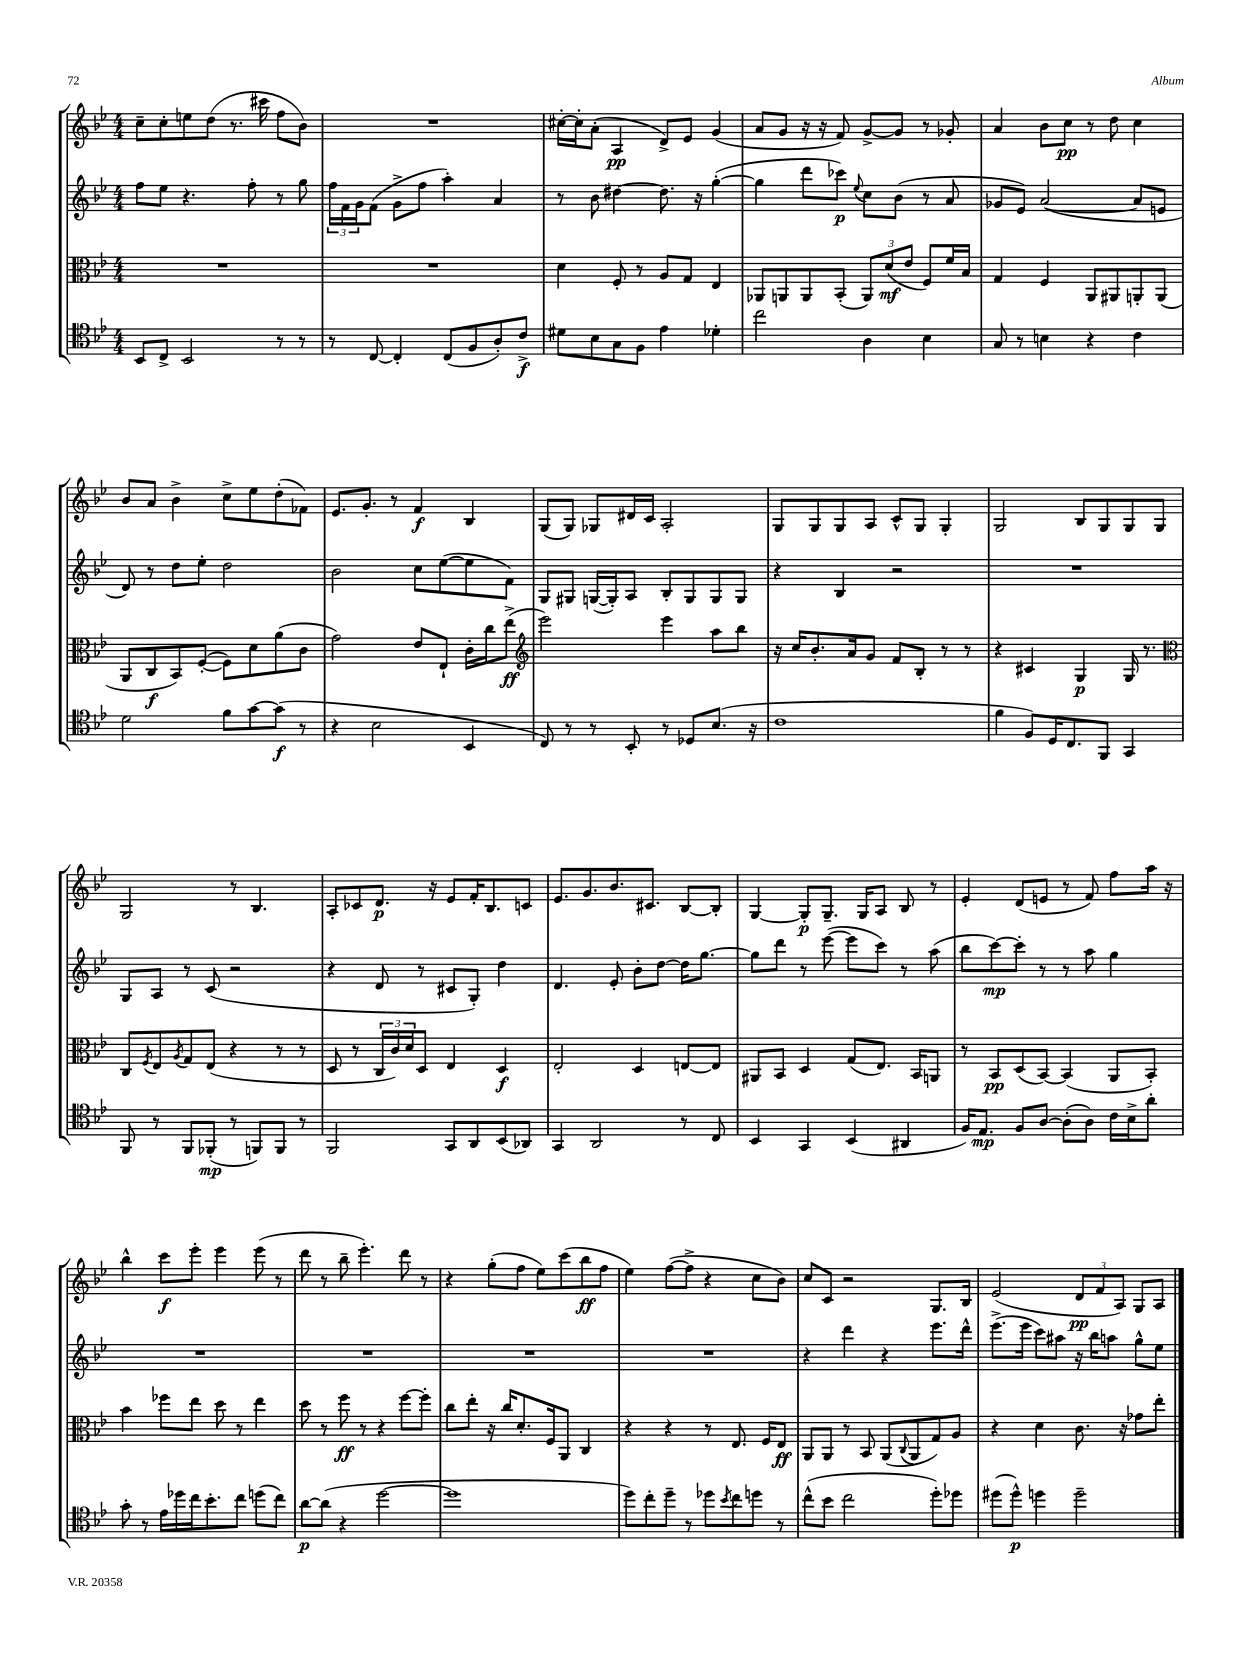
<<
\new StaffGroup <<
\new Staff = "s0" {
    \clef treble \key bes \major \numericTimeSignature \time 4/4
    c''8-- c''8-. e''8 d''8( r8. cis'''16 f''8 bes'8) |
    R1 |
    cis''16~-. cis''16-. a'8-.( a4\pp d'8->) ees'8 g'4( |
    a'8 g'8 r16 r16 f'8) g'8~-> g'8 r8 ges'8-. |
    a'4 bes'8 c''8\pp r8 d''8 c''4 |
    bes'8 a'8 bes'4-> c''8-> ees''8 d''8-.( fes'8) |
    ees'8. g'8.-. r8 f'4\f bes4 |
    g8( g8) ges8 dis'16 c'16 a2-. |
    g8 g8 g8 a8 c'8-^ g8 g4-. |
    g2 bes8 g8 g8 g8 |
    g2 r8 bes4. |
    a8-. ces'8 d'8.\p r16 ees'8 f'16-. bes8. c'8 |
    ees'8. g'8. bes'8. cis'8. bes8~ bes8-. |
    g4~ g8-.\p g8.-- g16 a8 bes8 r8 |
    ees'4-. d'8( e'8 r8 f'8) f''8 a''16 r16 |
    bes''4-^ c'''8\f ees'''8-. ees'''4 ees'''8( r8 |
    d'''8 r8 bes''8-- ees'''4.-.) d'''8 r8 |
    r4 g''8-.( f''8 ees''8) c'''8( bes''8\ff f''8 |
    ees''4) f''8~( f''8-> r4 c''8 bes'8) |
    c''8 c'8 r2 g8. bes16 |
    ees'2( \tuplet 3/2 { d'8\pp f'8 a8) } g8 a8 \bar "|." |
}
\new Staff = "s1" {
    \clef treble \key bes \major \numericTimeSignature \time 4/4
    f''8 ees''8 r4. f''8-. r8 g''8 |
    \tuplet 3/2 { f''16 f'16 g'16 } f'8( g'8-> f''8 a''4-.) a'4 |
    r8 bes'8 dis''4~ dis''8. r16 g''4~-.( |
    g''4 d'''8 ces'''8\p) \appoggiatura { ees''8 } c''8 bes'8( r8 a'8 |
    ges'8 ees'8) a'2~( a'8 e'8 |
    d'8) r8 d''8 ees''8-. d''2 |
    bes'2 c''8 ees''8~( ees''8 f'8) |
    g8 gis8 g16~( g16-.) a8 bes8-. g8 g8 g8 |
    r4 bes4 r2 |
    R1 |
    g8 a8 r8 c'8( r2 |
    r4 d'8 r8 cis'8 g8-.) d''4 |
    d'4. ees'8-. bes'8-. d''8~ d''16 g''8.~ |
    g''8 d'''8 r8 ees'''8~( ees'''8 c'''8) r8 a''8( |
    bes''8 c'''8~\mp) c'''8-. r8 r8 a''8 g''4 |
    R1 |
    R1 |
    R1 |
    R1 |
    r4 d'''4 r4 ees'''8. d'''16-^ |
    ees'''8.->( ees'''16 c'''8) ais''8 r16 bes''16 a''8 g''8-^ ees''8 \bar "|." |
}
\new Staff = "s2" {
    \clef alto \key bes \major \numericTimeSignature \time 4/4
    R1 |
    R1 |
    d'4 f8-. r8 a8 g8 ees4 |
    aes,8 a,8 a,8 bes,8-.( \tuplet 3/2 { a,8) d'8\mf( ees'8 } f8) f'16 bes16 |
    g4 f4 a,8 ais,8 a,8-. a,8( |
    a,8 c8\f bes,8) f8~-.( f8) d'8 a'8( c'8 |
    g'2) ees'8 ees8-! c'16-. c''16 ees''8->\ff( |
    \clef treble ees'''2) ees'''4 a''8 bes''8 |
    r16 c''16 bes'8.-. a'16 g'8 f'8 bes8-. r8 r8 |
    r4 cis'4 g4\p g16 r8. |
    \clef alto c8 \acciaccatura { f8 } ees8 \acciaccatura { a8 } g8 ees8( r4 r8 r8 |
    d8 r8 \tuplet 3/2 { c16 c'16) d'16 } d8 ees4 d4\f |
    ees2-. d4 e8~ e8 |
    ais,8 bes,8 d4 g8( ees8.) bes,16 a,8 |
    r8 bes,8\pp d8( bes,8~) bes,4( a,8 bes,8-.) |
    bes'4 fes''8 ees''8 d''8 r8 ees''4 |
    d''8 r8 f''8\ff r8 r4 f''8~ f''8-. |
    c''8 ees''8-. r16 c''16 d'8.-. f16 a,8 c4 |
    r4 r4 r8 ees8. f16 ees8\ff |
    a,8 a,8 r8 bes,8 a,8( \appoggiatura { c8 } a,8 g8) a8 |
    r4 d'4 c'8. r16 ges'8 ees''8-. \bar "|." |
}
\new Staff = "s3" {
    \clef tenor \key bes \major \numericTimeSignature \time 4/4
    bes,8 c8-> bes,2 r8 r8 |
    r8 c8~ c4-. c8( f8 a8-.) c'8->\f |
    dis'8 bes8 g8 f8 ees'4 des'4-. |
    c''2 a4 bes4 |
    g8 r8 b4 r4 c'4 |
    d'2 f'8 g'8~ g'8\f( r8 |
    r4 bes2 bes,4 |
    c8) r8 r8 bes,8-. r8 des8 bes8.( r16 |
    c'1 |
    f'4 f8) d16 c8. f,8 g,4 |
    f,8 r8 f,8 fes,8-.\mp( r8 f,8) f,8 r8 |
    f,2 g,8 a,8 bes,8( aes,8) |
    g,4 a,2 r8 c8 |
    bes,4 g,4 bes,4( ais,4 |
    f16) ees8.\mp f8 a8~ a8-.( a8) c'16 bes16-> a'8-. |
    g'8-. r8 ees'16 des''16 c''16 bes'8.-. c''8 d''8( c''8) |
    a'8~\p a'8( r4 d''2~ |
    d''1 |
    d''8) c''8-. d''8-- r8 des''8 \acciaccatura { bes'8 } c''8 d''8 r8 |
    c''8-^( bes'8 c''2 d''8-.) des''8 |
    dis''8( dis''8-^\p) d''4 d''2-- \bar "|." |
}
>>
>>
\layout { \context { \Score \remove "Bar_number_engraver" } }
